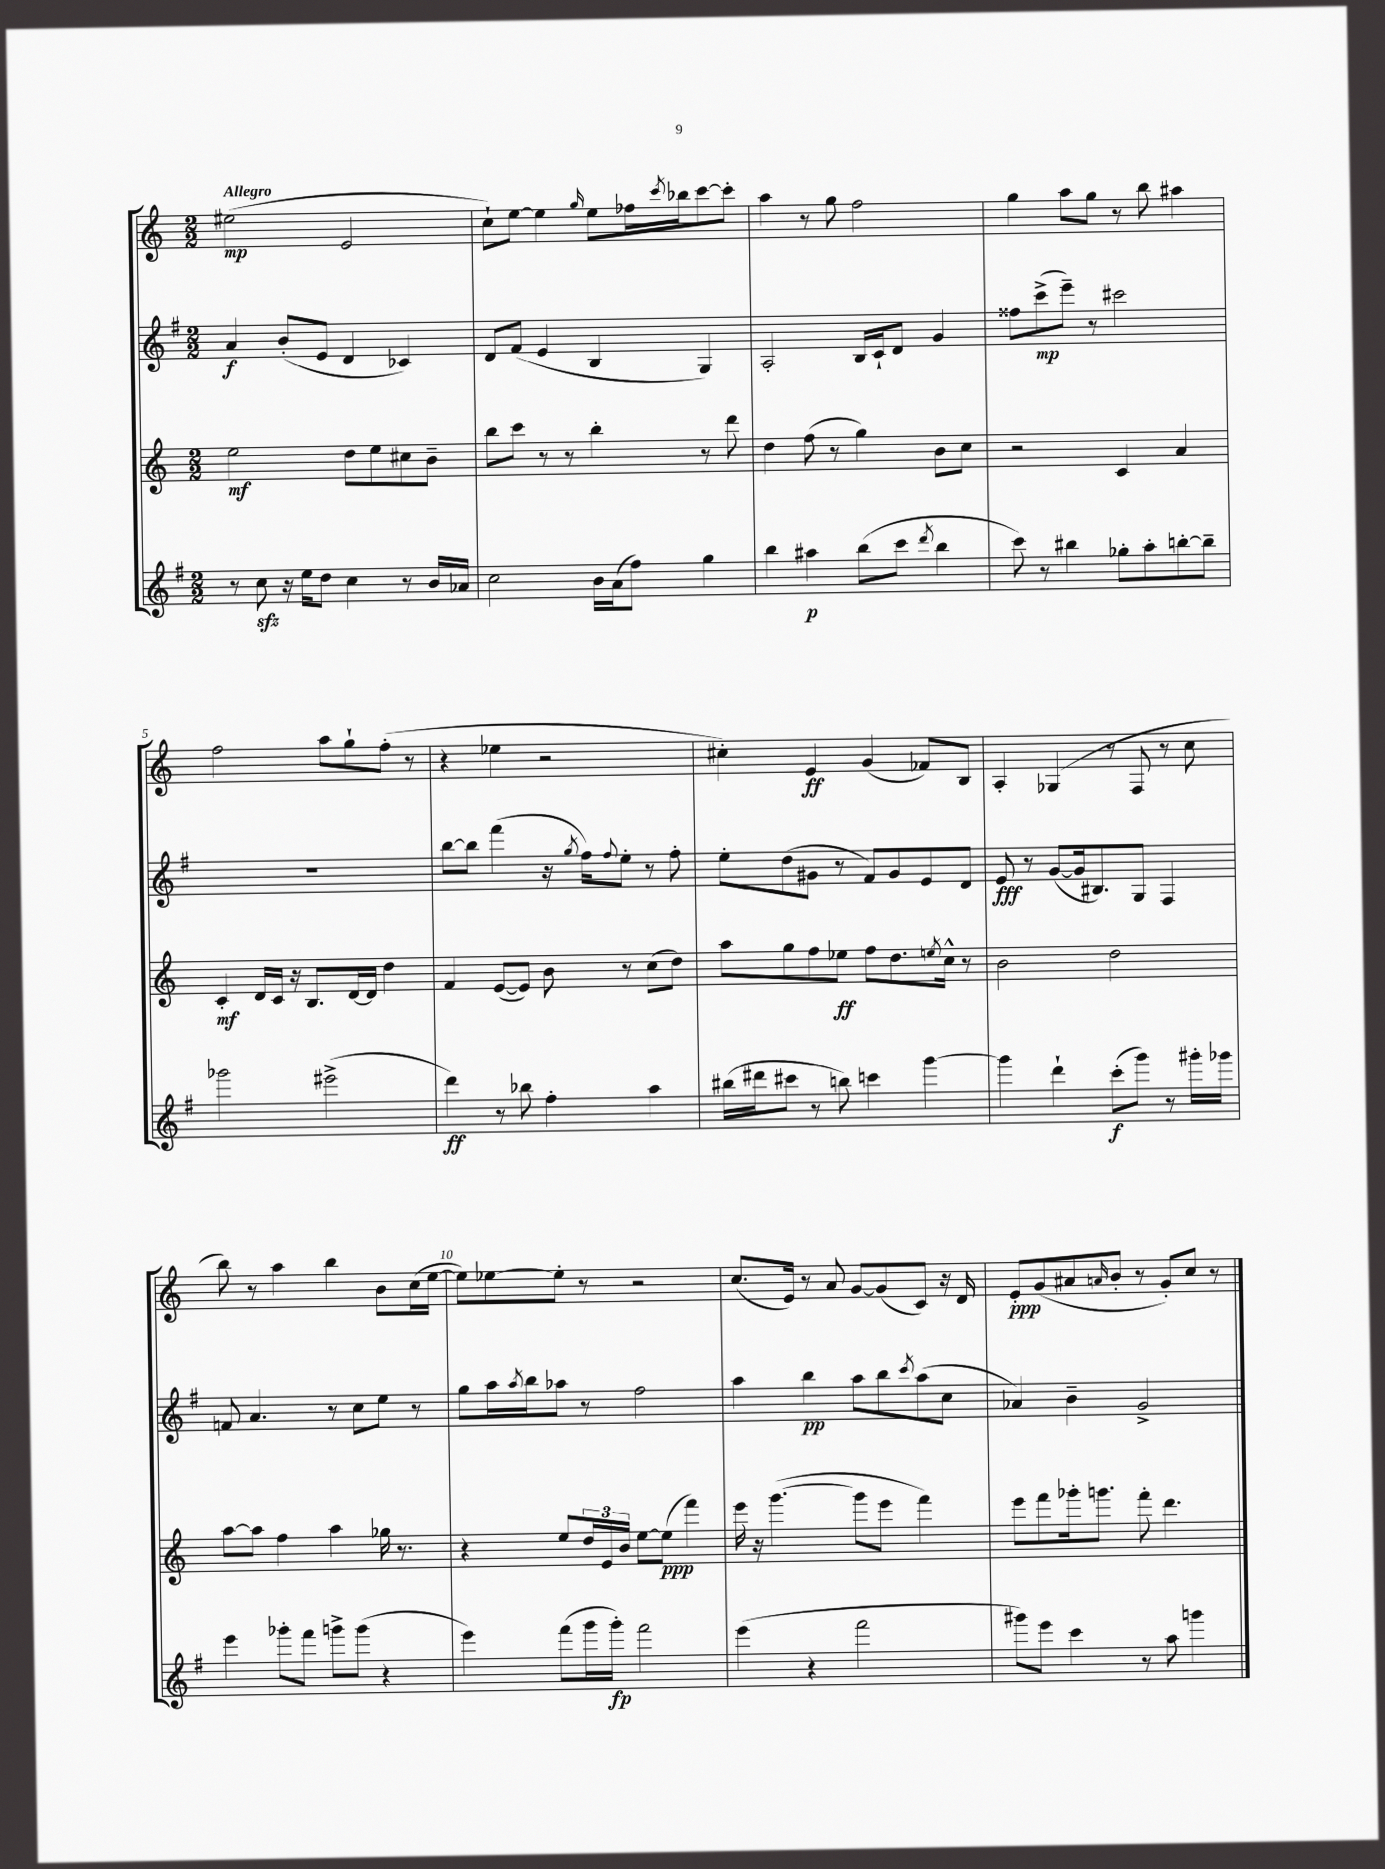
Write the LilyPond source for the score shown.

<<
\new StaffGroup <<
\new Staff = "s0" {
    \clef treble \key c \major \numericTimeSignature \time 2/2 \tempo "Allegro"
    eis''2\mp( e'2 |
    c''8-!) e''8~ e''4 \grace { g''16 } e''8 fes''16 \acciaccatura { c'''8 } bes''16 c'''8~ c'''8-. |
    a''4 r8 g''8 f''2 |
    g''4 a''8 g''8 r8 b''8 ais''4 |
    f''2 a''8 g''8-! f''8-.( r8 |
    r4 ees''4 r2 |
    cis''4-.) e'4\ff g'4( fes'8) b8 |
    a4-. ges4( r8 f8 r8 c''8 |
    b''8) r8 a''4 b''4 b'8 c''16( e''16~ |
    e''8) ees''8~ ees''8-. r8 r2 |
    c''8.( e'16) r8 a'8 g'8~ g'8( c'8) r16 d'16 |
    e'8-.\ppp g'8( ais'8 \grace { a'16 } b'8-. r8 g'8-.) c''8 r8 \bar "|." |
}
\new Staff = "s1" {
    \clef treble \key g \major \numericTimeSignature \time 2/2
    a'4\f b'8-.( e'8 d'4 ces'4) |
    d'8 fis'8( e'4 b4 g4) |
    a2-. b16 c'16-! d'8 g'4 |
    fisis''8 c'''8->\mp( e'''8--) r8 cis'''2 |
    R1 |
    b''8~ b''8 fis'''4( r16 \acciaccatura { g''8 } fis''16) \appoggiatura { fis''8 } e''8-. r8 fis''8-. |
    e''8-. d''8( gis'8 r8 fis'8) gis'8 e'8 d'8 |
    e'8\fff r8 g'8~( g'16 bis8.) g8 fis4 |
    f'8 a'4. r8 c''8 e''8 r8 |
    g''8 a''16 \acciaccatura { a''8 } b''16 aes''8 r8 fis''2 |
    a''4 b''4\pp a''8 b''8 \acciaccatura { c'''8 } a''8( c''8 |
    aes'4) b'4-- g'2-> \bar "|." |
}
\new Staff = "s2" {
    \clef treble \key c \major \numericTimeSignature \time 2/2
    e''2\mf d''8 e''8 cis''8 b'8-- |
    b''8 c'''8 r8 r8 b''4-. r8 d'''8 |
    d''4 f''8( r8 g''4) b'8 c''8 |
    r2 c'4 a'4 |
    c'4-.\mf d'16 c'16 r16 b8. d'16~ d'16 d''4 |
    f'4 e'8~( e'8) b'8 r8 c''8( d''8) |
    a''8 g''8 f''8 ees''8\ff f''8 d''8. \acciaccatura { e''8 } c''16-^ r8 |
    b'2 d''2 |
    a''8~ a''8 f''4 a''4 ges''16 r8. |
    r4 e''8 \tuplet 3/2 { d''16 e'16 b'16 } e''8~ e''8\ppp( f'''4) |
    e'''16 r16 g'''4.~( g'''8 e'''8 f'''4) |
    e'''8 f'''8 ges'''16-. g'''8. f'''8-. d'''4. \bar "|." |
}
\new Staff = "s3" {
    \clef treble \key g \major \numericTimeSignature \time 2/2
    r8 c''8\sfz r16 e''16 d''8 c''4 r8 b'16 aes'16 |
    c''2 b'16 a'16( fis''8) g''4 |
    b''4 ais''4\p b''8( c'''8 \acciaccatura { d'''8 } b''4 |
    c'''8) r8 bis''4 ges''8-. a''8-. b''8~-. b''8-- |
    ges'''2 eis'''2->( |
    d'''4\ff) r8 bes''8 fis''4-. a''4 |
    bis''16( dis'''16 cis'''8 r8 b''8) c'''4 g'''4~ |
    g'''4 d'''4-! c'''8-.\f( g'''8) r8 gis'''16-. ges'''16 |
    e'''4 ges'''8-. fis'''8 g'''8-> g'''8( r4 |
    e'''4) fis'''8( g'''16 g'''16-.\fp) fis'''2 |
    e'''4( r4 fis'''2 |
    gis'''8) e'''8 c'''4 r8 a''8 g'''4 \bar "|." |
}
>>
>>
\layout { \context { \Score \override BarNumber.break-visibility = ##(#f #t #t) barNumberVisibility = #(every-nth-bar-number-visible 5) } }
